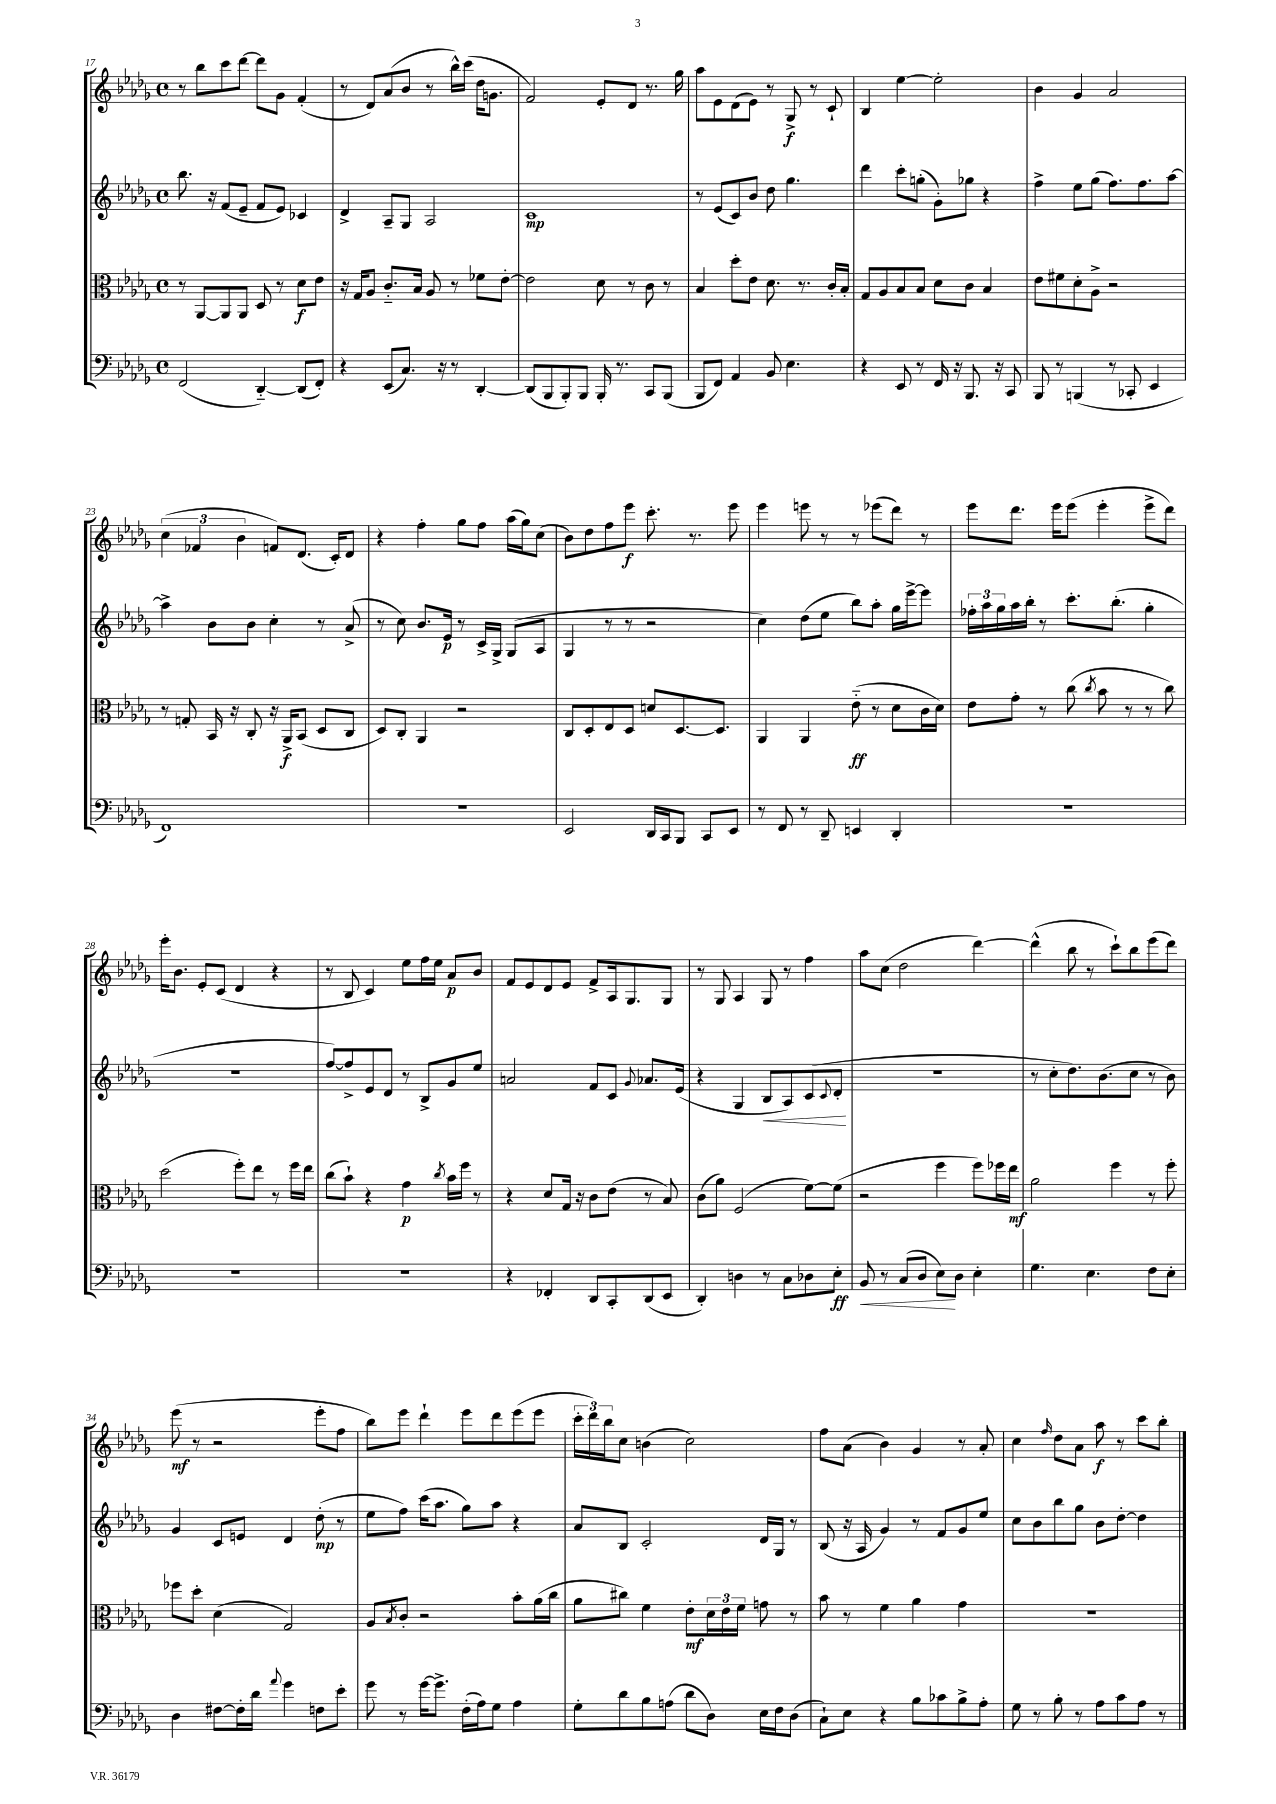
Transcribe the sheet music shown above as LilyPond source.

<<
\new StaffGroup <<
\new Staff = "s0" {
    \clef treble \key des \major \defaultTimeSignature \time 4/4
    r8 bes''8 c'''8 des'''8~ des'''8 ges'8 f'4-.( |
    r8 des'8) aes'8( bes'8 r8 bes''16-^) c'''16( des''16 g'8. |
    f'2) ees'8-. des'8 r8. ges''16 |
    aes''8 ees'8 des'8( ees'8) r8 ges8->\f r8 c'8-! |
    bes4 ees''4~ ees''2-. |
    bes'4 ges'4 aes'2 |
    \tuplet 3/2 { c''4( fes'4 bes'4 } f'8) des'8.( c'16-.) des'8 |
    r4 f''4-. ges''8 f''8 aes''16( ges''16) c''8( |
    bes'8) des''8 f''8 ees'''8\f c'''8.-. r8. ees'''8 |
    ees'''4 e'''8 r8 r8 ees'''8( des'''8) r8 |
    ees'''8 des'''8. ees'''16 ees'''8( ees'''4-. ees'''8-> des'''8) |
    ees'''16-. bes'8. ees'8-. c'8( des'4 r4 |
    r8 bes8 c'4) ees''8 f''16 ees''16 aes'8\p bes'8 |
    f'8 ees'8 des'8 ees'8 f'8-> aes16 ges8. ges8 |
    r8 ges8 aes4 ges8 r8 f''4 |
    aes''8 c''8( des''2 des'''4~) |
    des'''4-^( bes''8 r8 c'''8-!) bes''8 ees'''8( des'''8) |
    ees'''8\mf( r8 r2 ees'''8-. f''8 |
    bes''8) ees'''8 des'''4-! ees'''8 des'''8 ees'''8( ees'''8 |
    \tuplet 3/2 { c'''16-. des'''16) bes''16 } c''8 b'4( c''2) |
    f''8 aes'8( bes'4) ges'4 r8 aes'8-. |
    c''4 \grace { f''16 } des''8 aes'8 aes''8\f r8 c'''8 bes''8-. \bar "|." |
}
\new Staff = "s1" {
    \clef treble \key des \major \defaultTimeSignature \time 4/4
    bes''8. r16 f'8( ees'8-- f'8 ees'8) ces'4 |
    des'4-> aes8-- ges8 aes2 |
    c'1\mp |
    r8 ees'8( c'8) bes'8 des''8 ges''4. |
    des'''4 c'''8-. g''8-.( ges'8-.) ges''8 r4 |
    f''4-> ees''8 ges''8( f''8.) f''8. aes''8~ |
    aes''4-> bes'8 bes'8 c''4-. r8 aes'8->( |
    r8 c''8) bes'8. ees'16\p r8 c'16-> ges16-> ges8( aes8 |
    ges4 r8 r8 r2 |
    c''4) des''8( ees''8 bes''8) aes''8-. ges''16 ees'''16~-> ees'''8 |
    \tuplet 3/2 { fes''16-. aes''16 ges''16 } aes''16 bes''16-. r8 c'''8.-. bes''8.-.( ges''4-. |
    R1 |
    f''8~) f''8-> ees'8 des'8 r8 bes8-> ges'8 ees''8 |
    a'2 f'8 c'8 \appoggiatura { ges'8 } aes'8. ees'16( |
    r4 ges4 bes8\< aes8) c'8( \appoggiatura { c'8 } des'8-.\! |
    r1 |
    r8 c''8-. des''8.) bes'8.( c''8 r8 bes'8) |
    ges'4 c'8 e'8 des'4 des''8-.\mp( r8 |
    ees''8 f''8) c'''16( aes''8. ges''8) aes''8 r4 |
    aes'8 bes8 c'2-. des'16 ges16 r8 |
    bes8( r16 aes16 ges'4) r8 f'8 ges'8 ees''8 |
    c''8 bes'8 bes''8 ges''8 bes'8 des''8~-. des''4 \bar "|." |
}
\new Staff = "s2" {
    \clef alto \key des \major \defaultTimeSignature \time 4/4
    r8 aes,8~ aes,8 aes,8 des8 r8 des'8\f ees'8 |
    r16 ges16 aes8 c'8.-_ bes16 aes8 r8 fes'8 ees'8~-. |
    ees'2 des'8 r8 c'8 r8 |
    bes4 des''8-. ees'8 des'8. r8. c'16-. bes16-. |
    ges8 aes8 bes8 bes8 des'8 c'8 bes4 |
    ees'8 fis'8 des'8-. aes8-> r2 |
    r8 g8-. bes,16 r16 c8-. r16 aes,16->\f bes,8( des8 c8 |
    des8) c8-. aes,4 r2 |
    c8 des8-. ees8 des8 d'8 des8.~ des8. |
    aes,4 aes,4 ees'8-_\ff( r8 des'8 c'16 des'16) |
    ees'8 ges'8-. r8 c''8( \acciaccatura { c''8 } bes'8 r8 r8 c''8) |
    des''2( f''8-.) ees''8 r8 f''16 ees''16 |
    c''8( bes'8-!) r4 ges'4\p \acciaccatura { c''8 } bes'16 f''16 r8 |
    r4 des'8 ges16 r16 c'8 ees'8( r8 bes8) |
    c'8( aes'8) f2( f'8~) f'8( |
    r2 f''4 f''8) fes''16 ees''16\mf |
    aes'2 f''4 r8 f''8-. |
    fes''8 des''8-. des'4( ges2) |
    aes8 \acciaccatura { bes8 } c'8-. r2 bes'8-. aes'16( c''16 |
    aes'8 cis''8) f'4 ees'8-.\mf \tuplet 3/2 { des'16 ees'16 f'16 } g'8 r8 |
    bes'8 r8 f'4 aes'4 ges'4 |
    R1 \bar "|." |
}
\new Staff = "s3" {
    \clef bass \key des \major \defaultTimeSignature \time 4/4
    f,2( des,4~-_) des,8( f,8-.) |
    r4 ees,8( c8.) r16 r8 des,4~-. |
    des,8( bes,,8 bes,,8-.) bes,,8 bes,,16-. r8. c,8 bes,,8( |
    bes,,8 f,8) aes,4 bes,8 ees4. |
    r4 ees,8 r8 f,16 r16 bes,,8. r16 c,8 |
    bes,,8 r8 b,,4( r8 ces,8-. ees,4 |
    f,1) |
    r1 |
    ees,2 des,16 c,16 bes,,8 c,8 ees,8 |
    r8 f,8 r8 des,8-- e,4 des,4-. |
    R1 |
    R1 |
    R1 |
    r4 fes,4-. des,8 c,8-. des,8( ees,8 |
    des,4-.) d4 r8 c8 des8 ees8-.\ff |
    bes,8\< r8 c8( des8 ees8\!) des8 ees4-. |
    ges4. ees4. f8 ees8-. |
    des4 fis8~ fis16-. des'16 \appoggiatura { aes'8 } ges'4 f8 ees'8-. |
    ges'8 r8 ges'16~ ges'8.-> f16-.( aes16) ges8 aes4 |
    ges8-. des'8 bes8 a8( des'8 des8) ees16 f16 des8( |
    c8-!) ees8 r4 bes8 ces'8 bes8-> aes8-. |
    ges8 r8 bes8-. r8 aes8 c'8 aes8 r8 \bar "|." |
}
>>
>>
\layout { \context { \Score currentBarNumber = #17 } }
